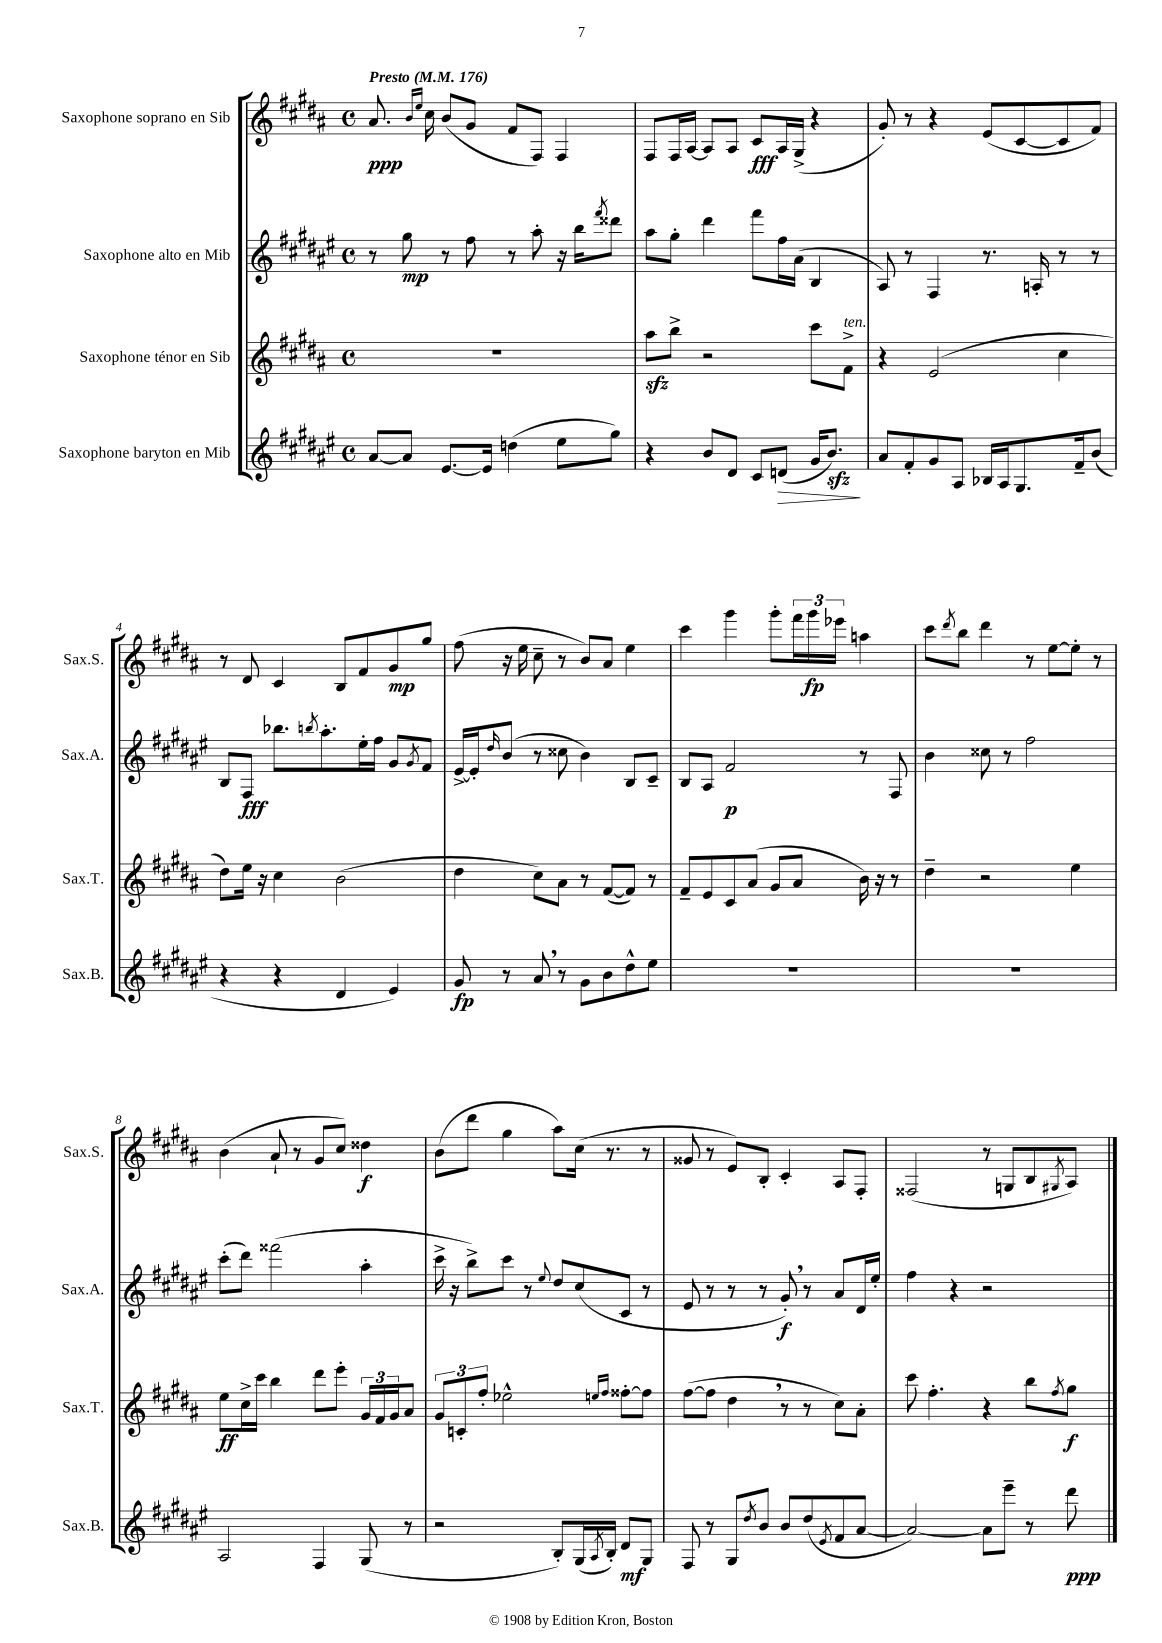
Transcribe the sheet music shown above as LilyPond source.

<<
\new StaffGroup <<
\new Staff = "s0" \with { instrumentName = "Saxophone soprano en Sib" shortInstrumentName = "Sax.S." } {
    \clef treble \key b \major \defaultTimeSignature \time 4/4 \tempo "Presto" 4 = 176
    ais'8.\ppp \grace { b'16 e''16 } cis''16 b'8( gis'8 fis'8 fis8) fis4 |
    fis8 fis16 ais16~ ais8 ais8 cis'8\fff ais16 gis16->( r4 |
    gis'8-.) r8 r4 e'8( cis'8~ cis'8 fis'8) |
    r8 dis'8 cis'4 b8 fis'8 gis'8\mp gis''8 |
    fis''8( r16 e''16 cis''8-- r8 b'8) ais'8 e''4 |
    cis'''4 gis'''4 gis'''8-. \tuplet 3/2 { fis'''16 gis'''16\fp ees'''16 } a''4 |
    cis'''8 \acciaccatura { dis'''8 } b''8 dis'''4 r8 e''8~ e''8-. r8 |
    b'4( ais'8-! r8 gis'8 cis''8) disis''4\f |
    b'8( dis'''8 gis''4 ais''8) cis''16( r8. r8 |
    gisis'8 r8 e'8) b8-. cis'4-. ais8 fis8-. |
    fisis2( r8 g8 b8 \acciaccatura { gis8 } ais8) \bar "|." |
}
\new Staff = "s1" \with { instrumentName = "Saxophone alto en Mib" shortInstrumentName = "Sax.A." } {
    \clef treble \key fis \major \defaultTimeSignature \time 4/4
    r8 gis''8\mp r8 fis''8 r8 ais''8-. r16 b''16 \acciaccatura { fis'''8 } disis'''8 |
    ais''8 gis''8-. dis'''4 fis'''8 fis''16 ais'16( b4 |
    ais8) r8 fis4 r8. a16-. r8 r8 |
    b8 fis8\fff bes''8. \acciaccatura { b''8 } ais''8.-. eis''16-. fis''16 gis'8 \acciaccatura { gis'8 } fis'8 |
    eis'16~-> eis'16-. \grace { dis''16 } b'8( r8 cisis''8 b'4) b8 cis'8-- |
    b8 ais8 fis'2\p r8 fis8 |
    b'4 cisis''8 r8 fis''2 |
    cis'''8-.( dis'''8) fisis'''2( ais''4-. |
    cis'''16-> r16 b''8->) cis'''8 r8 \appoggiatura { eis''8 } dis''8 cis''8( cis'8 r8 |
    eis'8 r8 r8 r8 gis'8-.\f) \breathe r8 ais'8 dis'16 eis''16-. |
    fis''4 r4 r2 \bar "|." |
}
\new Staff = "s2" \with { instrumentName = "Saxophone ténor en Sib" shortInstrumentName = "Sax.T." } {
    \clef treble \key b \major \defaultTimeSignature \time 4/4
    R1 |
    ais''8\sfz b''8-> r2 cis'''8 fis'8->^\markup { \italic "ten." } |
    r4 e'2( cis''4 |
    dis''8) e''16 r16 cis''4 b'2( |
    dis''4 cis''8) ais'8 r8 fis'8~( fis'8) r8 |
    fis'8-- e'8 cis'8 ais'8( gis'8 ais'8 b'16) r16 r8 |
    dis''4-- r2 e''4 |
    e''8\ff cis''16-> cis'''16 b''4 dis'''8 e'''8-. \tuplet 3/2 { gis'16 fis'16 gis'16 } ais'8 |
    \tuplet 3/2 { gis'8 c'8-. fis''8-. } ees''2-^ \grace { e''16 fis''16 } fisis''8~-. fisis''8 |
    fis''8~( fis''8 dis''4 \breathe r8 r8 cis''8) ais'8-. |
    cis'''8 fis''4.-. r4 b''8 \acciaccatura { fis''8 } gis''8\f \bar "|." |
}
\new Staff = "s3" \with { instrumentName = "Saxophone baryton en Mib" shortInstrumentName = "Sax.B." } {
    \clef treble \key fis \major \defaultTimeSignature \time 4/4
    ais'8~ ais'8 eis'8.~ eis'16 d''4( eis''8 gis''8) |
    r4 b'8 dis'8 cis'8 d'8\>( gis'16 b'8.\sfz\!) |
    ais'8 fis'8-. gis'8 ais8 bes16 ais16 gis8. fis'16-- b'8( |
    r4 r4 dis'4 eis'4) |
    gis'8\fp r8 ais'8 \breathe r8 gis'8 b'8 dis''8-^ eis''8 |
    R1 |
    R1 |
    ais2 fis4 gis8( r8 |
    r2 b8-.) gis16( \acciaccatura { ais8 } b16-.) dis'8\mf gis8 |
    fis8 r8 gis8 \acciaccatura { dis''8 } b'8 b'8 dis''8( \acciaccatura { eis'8 } fis'8 ais'8~ |
    ais'2~) ais'8 eis'''8-- r8 dis'''8\ppp \bar "|." |
}
>>
>>
